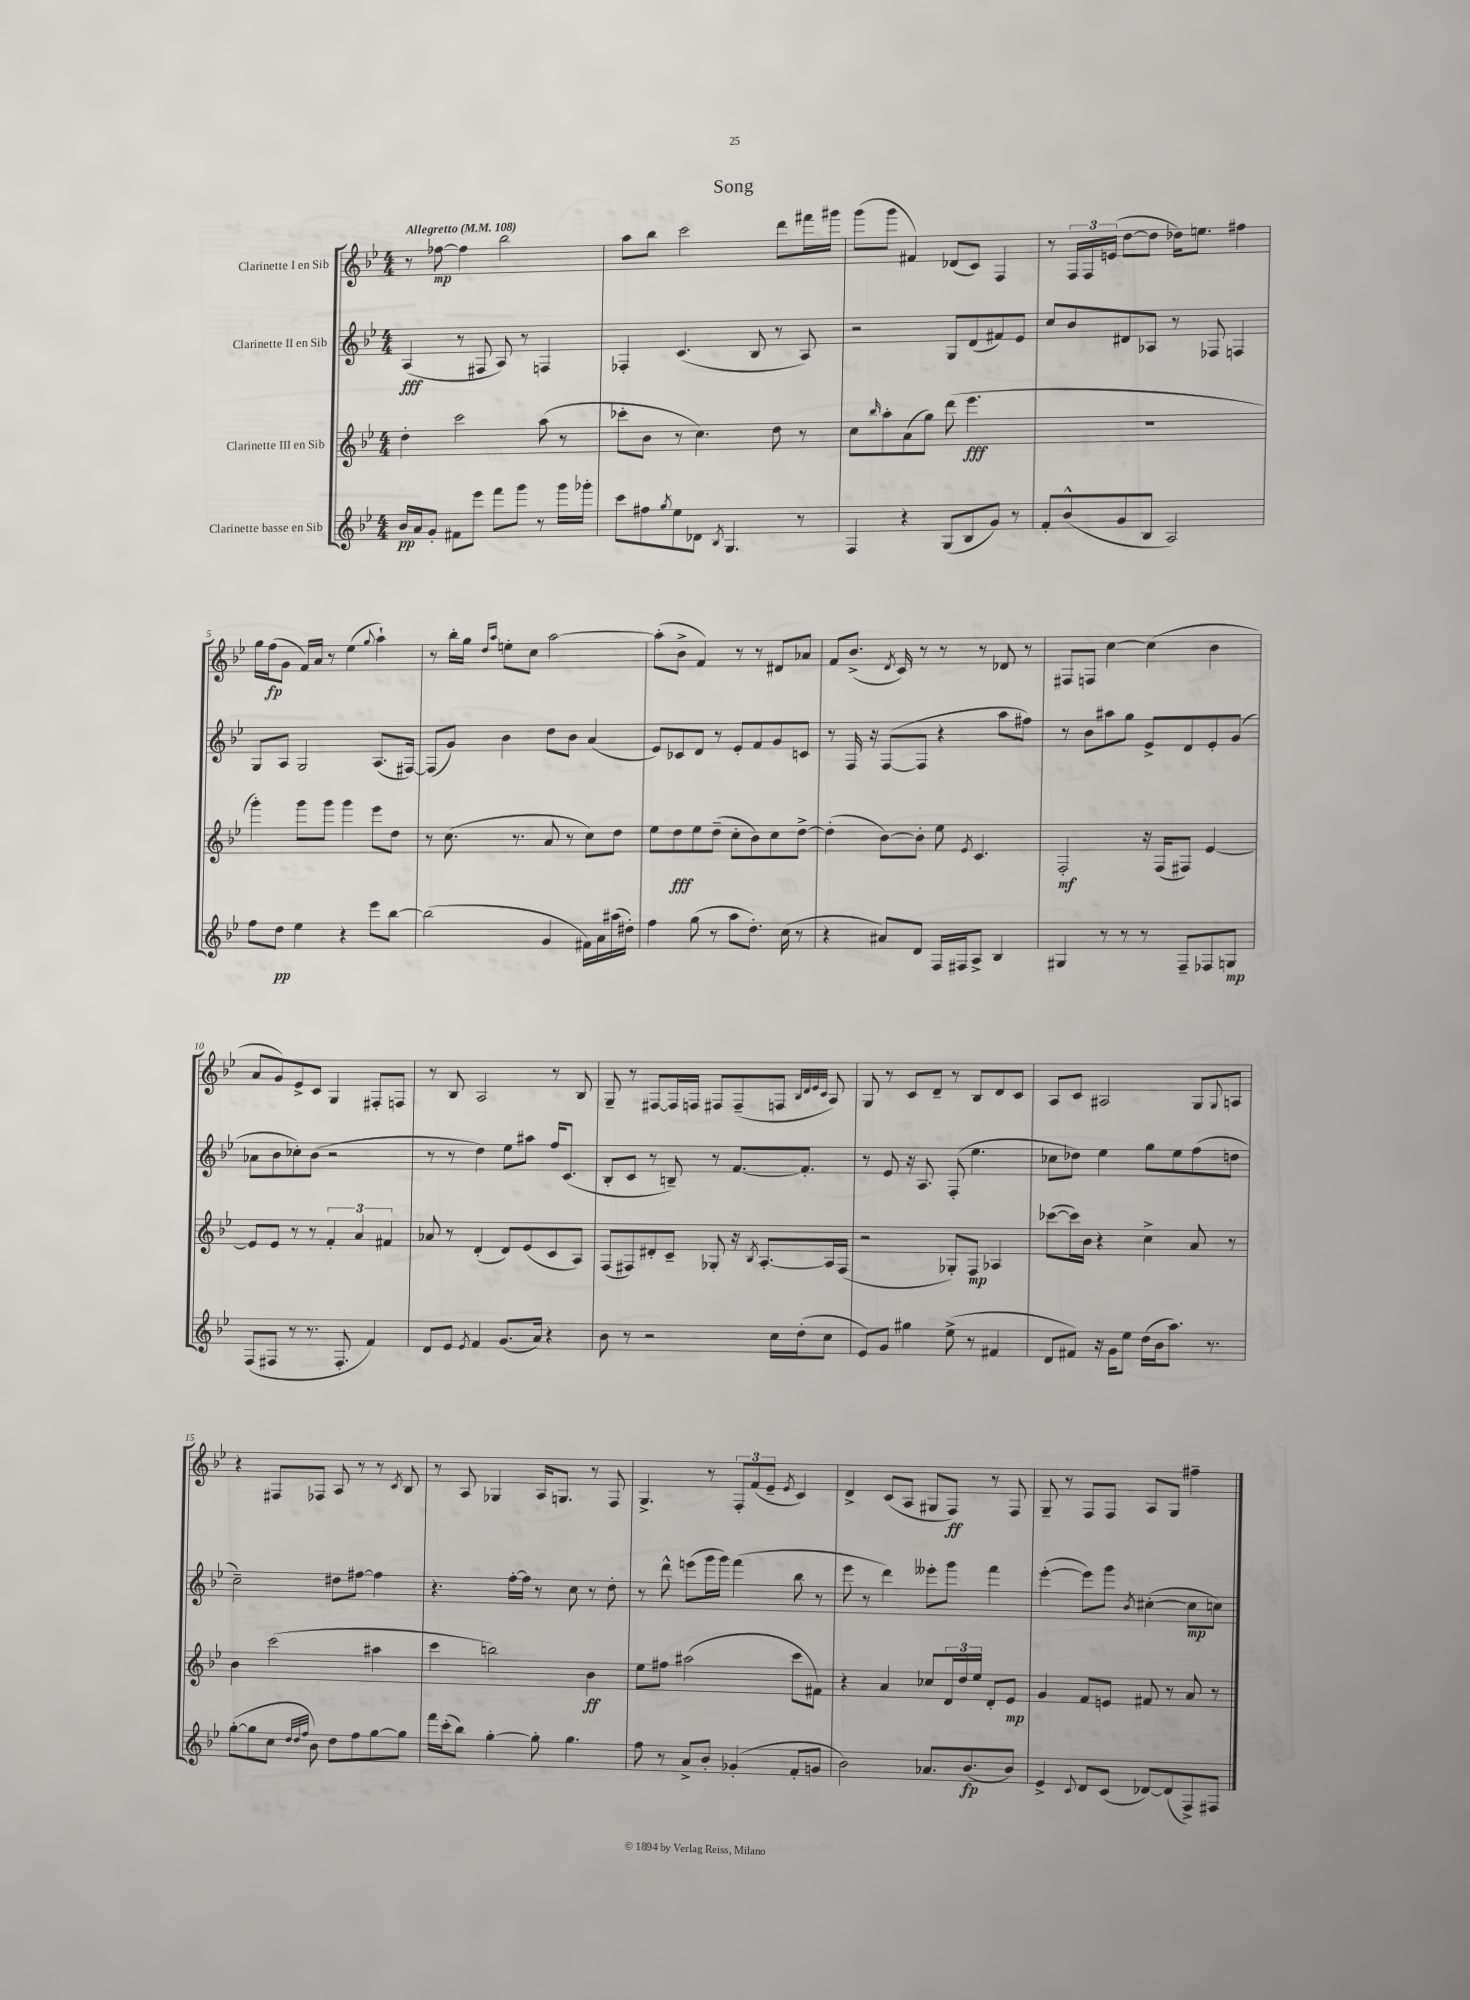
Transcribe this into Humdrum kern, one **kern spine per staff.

**kern	**kern	**kern	**kern
*staff4	*staff3	*staff2	*staff1
*clefG2	*clefG2	*clefG2	*clefG2
*k[b-e-]	*k[b-e-]	*k[b-e-]	*k[b-e-]
*M4/4	*M4/4	*M4/4	*M4/4
*MM108	*MM108	*MM108	*MM108
16b-/LL	4dd'\	(4A/	8r
16a/J	.	.	.
8g'/J	.	.	[8ff-\
8f#\L	2ccc\	8r	4ff-\]
8eee-\J	.	8F#/	.
8fff\L	.	8A/)	2bb-\
8ggg\J	.	8r	.
8r	(8aa\	4F/	.
16ggg\LL	8r	.	.
16ggg-'\JJ	.	.	.
=	=	=	=
8ccc\L	8ccc-'\L	4F-'/	8aa\L
8ff#\	8b-\J	.	8bb-\J
8qgg/	.	.	.
8ee-\	8r	(4.c/	2ccc\
8d-\J	4.cc\)	.	.
8qB-/	.	.	.
4.G/	.	.	.
.	.	8B-/	.
.	8dd\	8r	8ddd\L
8r	8r	8A/)	16fff#\L
.	.	.	16ggg#\JJ
=	=	=	=
4F/	8cc\L	2r	(8ggg\L
.	16qqbb-/	.	.
.	8aa'\	.	8ggg\J
4r	(8a\	.	4f#/)
.	8gg\J)	.	.
(8G/L	(8ddd\	8G/L	(8d-/L
8B-/	4.eee-\	(8d/	8c/J)
8g/J)	.	8f#/)	4F/
8r	.	8e-/J	.
=	=	=	=
8f'/L	1r	8cc/L	8r
(8b-^^/	.	8b-/	24F/LL
.	.	.	24F/
.	.	.	(24e/JJ
8g/	.	8d#/	[8dd\L
8B-/J	.	8A-/J	8dd\]J
2A/)	.	8r	16dd-\LK)
.	.	.	8.ee\J
.	.	8F-/	.
.	.	4F/	4ff#\
=	=	=	=
8ff\L	4ggg'\)	8G/L	16gg\LL
.	.	.	(16ff\J
8dd\J	.	8A/J	8g\J
4ee-\	8ggg\L	2G/	16f/LL)
.	.	.	16a/JJ
.	8ggg\J	.	8r
4r	4ggg\	.	(4ee-\
.	.	.	8qqgg/
8eee-\L	8eee-\L	(8.A/L	4aa`\)
[8bb-\J	8dd\J	.	.
.	.	[16F#/Jk)	.
=	=	=	=
(2bb-\]	8r	(8F#/]L	8r
.	(8.cc\	8g/J)	16bb-'\LL
.	.	.	16gg\JJ
.	.	.	16qqdd/LL
.	.	.	16qqaa/JJ
.	.	4b-\	8ee'\L
.	8.r	.	.
.	.	.	8cc\J
4g/	8a/	8dd\L	[2aa\
.	8r	8b-\J	.
16f#\LL)	8cc\L)	(4a/	.
16a\	.	.	.
(16aa#\	8dd\J	.	.
16dd#'\JJ)	.	.	.
=	=	=	=
4ff\	8ee-\L	8e-/L)	(8aa'\]L
.	8dd\	8c-/	8b-^\J
(8gg\	8ee-\	8d/J	4f/)
8r	(8dd~\J	8r	.
8aa\L	8cc'\L	8e-'/L	8r
8.dd'\J)	8b-\)	8f/	8r
.	8cc\	8g/	8d#/L
(16cc\	.	.	.
8r	[8dd^\J	8c/J	8a-/J
=	=	=	=
4r	(4dd'\]	8r	8f/L
.	.	16F/	(8.b-^/J
.	.	16r	.
8a#/L)	[8b-\L)	([8F/L	.
.	.	.	8qd/
.	.	.	16c/)
8d/J	8b-'\]J	8F/]J	8r
16F/LL	8ee-\	4r	8r
16F#/J	.	.	.
.	8qe-/	.	.
8A^/J	4.c/	.	8r
4B-/	.	8aa\L	8d-/
.	.	8ff#\J)	8r
=	=	=	=
4G#/	2F'/	8r	8F#/L
.	.	8b-\L	8F/J
8r	.	8aa#\	[4cc\
8r	.	8gg\J	.
8r	16r	8e-^/L	(4cc\]
.	(16F/LK	.	.
8F~/L	8F#/J)	8d/	.
8F-/	[4e-/	8e-'/	4b-\
8G/J	.	(8g/J	.
=	=	=	=
(8F/L	8e-/]L	8a-\L	8a/L
8F#/J	8e-/J	8b-\	8g/)
8r	8r	8cc-'\)	8e-^/
8.r	8r	(8b-\J	8c/J
.	6f'/	2r	4G/
8.F#'/	.	.	.
.	6a/	.	.
4f/)	.	.	8F#'/L
.	6f#/	.	.
.	.	.	8F/J
=	=	=	=
8d/L	8a-/	8r	8r
8e-/J	8r	8r	8B-/
8qe-/	.	.	.
4f/	(4d'/	4dd\)	2A/
(8.g/L	8d/L)	8ee-\L	.
.	(8e-/	8aa#\J	.
16a/Jk)	.	.	.
4r	8c/	16ff/LK	8r
.	.	(8.c/J	.
.	8A/J)	.	8B-/
=	=	=	=
8b-\	(8F/L	8B-'/L	8G~/
8r	8F#/)	8c/J	8r
2r	8d#'/	8r	[8F#/L
.	8c~/J	8B~/)	16F#/]L
.	.	.	16F/JJ
.	8G-'/	8r	8F#/L
.	16r	[8.f/L	(8F#~/
.	8qB-/	.	.
.	[8.A'/L	.	.
16cc\LL	.	.	8F/J
(16dd'\J	.	8.f'/]J	.
.	.	.	32qqB-/LLL
.	.	.	32qqd/
.	.	.	32qqe-/
.	.	.	32qqc/JJJ
8cc\J	16A/]L	.	8A/)
.	(16F#/JJ	.	.
=	=	=	=
8e-/L)	2r	8r	8G/
8g/J	.	8e-/	8r
4gg#\	.	16r	8c/L
.	.	8.A/	.
.	.	.	8d~/J
(8ee-^\	8G-'/L)	(8F'/	8r
8r	8F/J	4.ee-\	8B-/L
4f#/	4A-/	.	8d/
.	.	.	8c/J
=	=	=	=
8d/L	([8ccc-\L	8cc-\L	8A/L
8f#/J)	16ccc-\]L)	8dd-\J)	8c/J
.	16b-\JJ	.	.
16r	4r	4ee-\	2A#/
16g\LK	.	.	.
8ee-\J	.	.	.
(16dd\LL	4cc^\	8gg\L	.
16b-\J	.	.	.
8.aa\J)	.	8ee-\	.
.	8a/	(8ff\	8G/L
8.r	.	.	.
.	.	.	8qqG/
.	8r	8dd\J	8A/J
=	=	=	=
([8gg'\L	4b-\	2cc~\)	4r
8gg\]	.	.	.
8cc\J	(2ccc\	.	8F#/L
32qqdd/LLL	.	.	.
32qqdd/	.	.	.
32qqff/JJJ	.	.	.
8b-\)	.	.	8F-/J
8dd\L	.	8dd#\L	8A/
8ff\	.	[8ff#\J	8r
[8gg\	4aa#\	4ff#\]	8r
.	.	.	8qc/
8gg\]J	.	.	8B-/
=	=	=	=
16fff\LL	4ccc\	4.r	8r
(16ccc'\J	.	.	.
8bb-\J)	.	.	8A/
[4gg'\	2bb\)	.	4G-/
.	.	[16ff'\LL	.
.	.	16ff\]JJ	.
8gg'\]	.	8r	16A/LK
.	.	.	8.G/J
4.gg\	.	8cc\	.
.	4b-\	8r	8r
.	.	8dd'\	8F/
=	=	=	=
8ff\	8ee-\L	8r	4.G^/
8r	8ff#\J	8ddd^^\	.
8a^/L	(2aa#\	(8eee\L	.
8b-'/J	.	16ggg\L	8r
.	.	16ggg\JJ)	.
(4g-'/	.	(4fff\	12F'/L
.	.	.	(12f/
.	.	.	12e-~/J
.	.	.	8qe-/
8f'/L	8ccc\L	8bb-\	4c/)
8g/J	8f#\J)	8r	.
=	=	=	=
2b-\)	4r	8eee-\	4d^/
.	.	8r	.
.	4a/	4ddd\)	(8c/L
.	.	.	8A/J
8.a-/L	8cc-/L	8eee--'\L	8G#/L
.	24d/L	8ggg\J	8F/J)
.	24dd/	.	.
(8.b-/	.	.	.
.	24ee-/JJ	.	.
.	8d'/L	4fff\	8r
8b-/J)	8e-/J	.	8F/
=	=	=	=
4e-^/	4g/	([4eee-'\	8G~/
.	.	.	8r
8qqc/	.	.	.
8d/L	8f/L	8eee-\]L)	8F/L
(8c/J	8e/J	8ggg\J	8F/J
.	.	8qb-/	.
[8d-/L)	8f#/	([4cc#'\	8A/L
(8d-/]	8r	.	8G/J
8F^/)	8a/	8cc#\]L	4ff#~\
8F#/J	8r	8cc\J)	.
==	==	==	==
*-	*-	*-	*-
